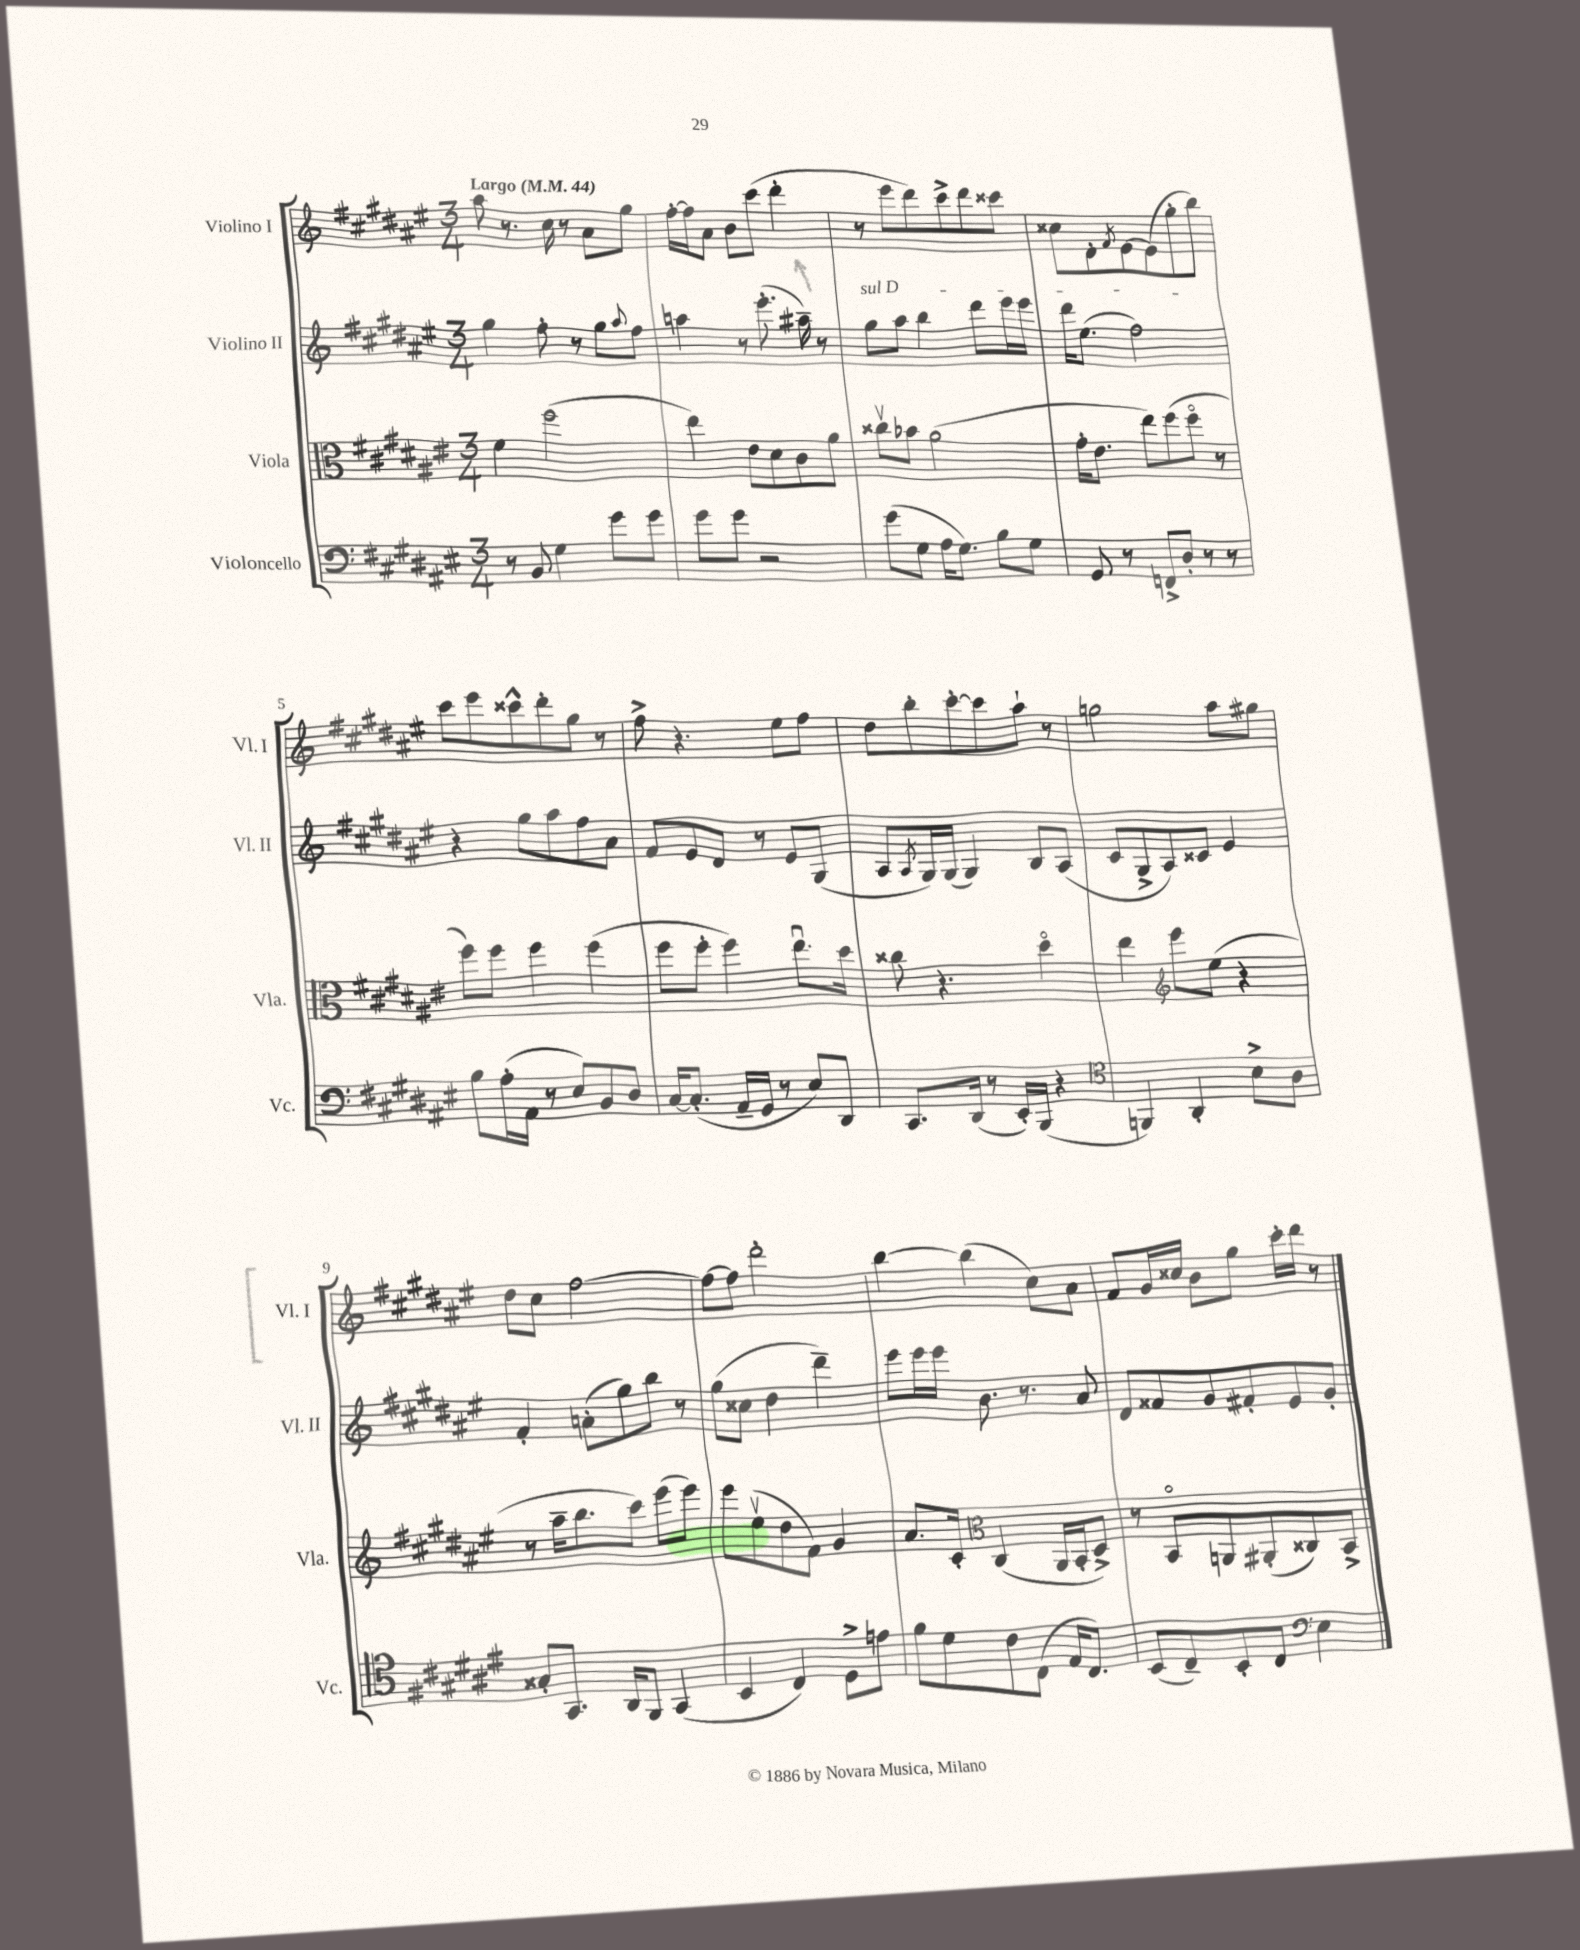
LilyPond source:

<<
\new StaffGroup <<
\new Staff = "s0" \with { instrumentName = "Violino I" shortInstrumentName = "Vl. I" } {
    \clef treble \key fis \major \numericTimeSignature \time 3/4 \tempo "Largo" 4 = 44
    ais''8 r8. cis''16 r8 ais'8 gis''8 |
    fis''16~-. fis''16 ais'8 b'8 cis'''8( dis'''4-. |
    r8 eis'''8 dis'''8) cis'''8-> dis'''8 cisis'''8 |
    cisis''8 dis'8-. \acciaccatura { fis'8 } eis'8~ eis'8( gis''8-. b''8) |
    cis'''8 eis'''8 cisis'''8-^ dis'''8-. gis''8 r8 |
    fis''8-> r4. eis''8 fis''8 |
    dis''8 b''8-. cis'''8~-. cis'''8 ais''8-! r8 |
    g''2 ais''8 gis''8 |
    dis''8 cis''8 fis''2~ |
    fis''8~ fis''8 dis'''2-. |
    b''4~ b''4( cis''8) ais'8 |
    fis'8 gis'16 cisis''16 b'8 gis''8 cis'''16-. dis'''16 r8 \bar "|." |
}
\new Staff = "s1" \with { instrumentName = "Violino II" shortInstrumentName = "Vl. II" } {
    \clef treble \key fis \major \numericTimeSignature \time 3/4
    gis''4 fis''8-. r8 gis''8 \appoggiatura { ais''8 } fis''8 |
    a''4 r8 eis'''8.-.( ais''16--) r8 |
    \once \override TextSpanner.bound-details.left.text = \markup { \italic "sul D" } gis''8\startTextSpan ais''8 b''4 dis'''8 eis'''16 eis'''16 |
    dis'''16 eis''8.( fis''2\stopTextSpan) |
    r4 gis''8 ais''8 fis''8 ais'8 |
    fis'8 eis'8 dis'8 r8 eis'8 gis8( |
    ais8 \acciaccatura { ais8 } gis16) gis16( gis4) b8 ais8( |
    cis'8 gis8-> ais8) cisis'8 eis'4 |
    fis'4-. a'8-.( gis''8) b''8 r8 |
    gis''8( cisis''8 dis''4 dis'''4--) |
    eis'''8 eis'''16 eis'''16 b'8. r8. ais'8 |
    dis'8 fisis'8 gis'8 fis'8-. eis'8 gis'8-. \bar "|." |
}
\new Staff = "s2" \with { instrumentName = "Viola" shortInstrumentName = "Vla." } {
    \clef alto \key fis \major \numericTimeSignature \time 3/4
    fis'4 fis''2( |
    eis''4) eis'8 dis'8 cis'8 ais'8 |
    cisis''8\upbow bes'8 ais'2( |
    gis'16-. eis'8. eis''8) fis''8( fis''8\flageolet r8 |
    fis''8) fis''8 fis''4 fis''4( |
    fis''8 fis''8-. fis''4) eis''8.\downbow dis''16 |
    cisis''8 r4. dis''4\flageolet |
    eis''4 \clef treble eis'''8 eis''8( r4 |
    r8 ais''16-- b''8. cis'''8) eis'''8( eis'''8) |
    eis'''8 eis''8\upbow( dis''8 fis'8) gis'4 |
    ais'8. cis'16-. \clef alto cis4( ais,16 b,16-. dis8->) |
    r8 b,8\flageolet a,8 ais,8-.( cisis8) b,8-> \bar "|." |
}
\new Staff = "s3" \with { instrumentName = "Violoncello" shortInstrumentName = "Vc." } {
    \clef bass \key fis \major \numericTimeSignature \time 3/4
    r8 b,8 gis4 gis'8 gis'8 |
    gis'8 gis'8 r2 |
    gis'8( gis8 ais16 gis8.) b8 gis8 |
    gis,8 r8 f,8-> dis8-. r8 r8 |
    b8 ais16-.( ais,16 r8 eis8) b,8 dis8 |
    cis16~ cis8.-.( ais,16-- gis,16 r8 eis8) dis,8 |
    cis,8. dis,16( r8 eis,16-.) b,,16( r4 |
    \clef tenor f,4) ais,4-. b8-> ais8 |
    gisis8-. gis,8. ais,16 fis,8 gis,4( |
    b,4 cis4) dis8-> e'8 |
    fis'8 dis'8 cis'8 cis8( eis16 cis8.) |
    b,8( cis8--) b,8-. cis8 \clef bass eis4 \bar "|." |
}
>>
>>
